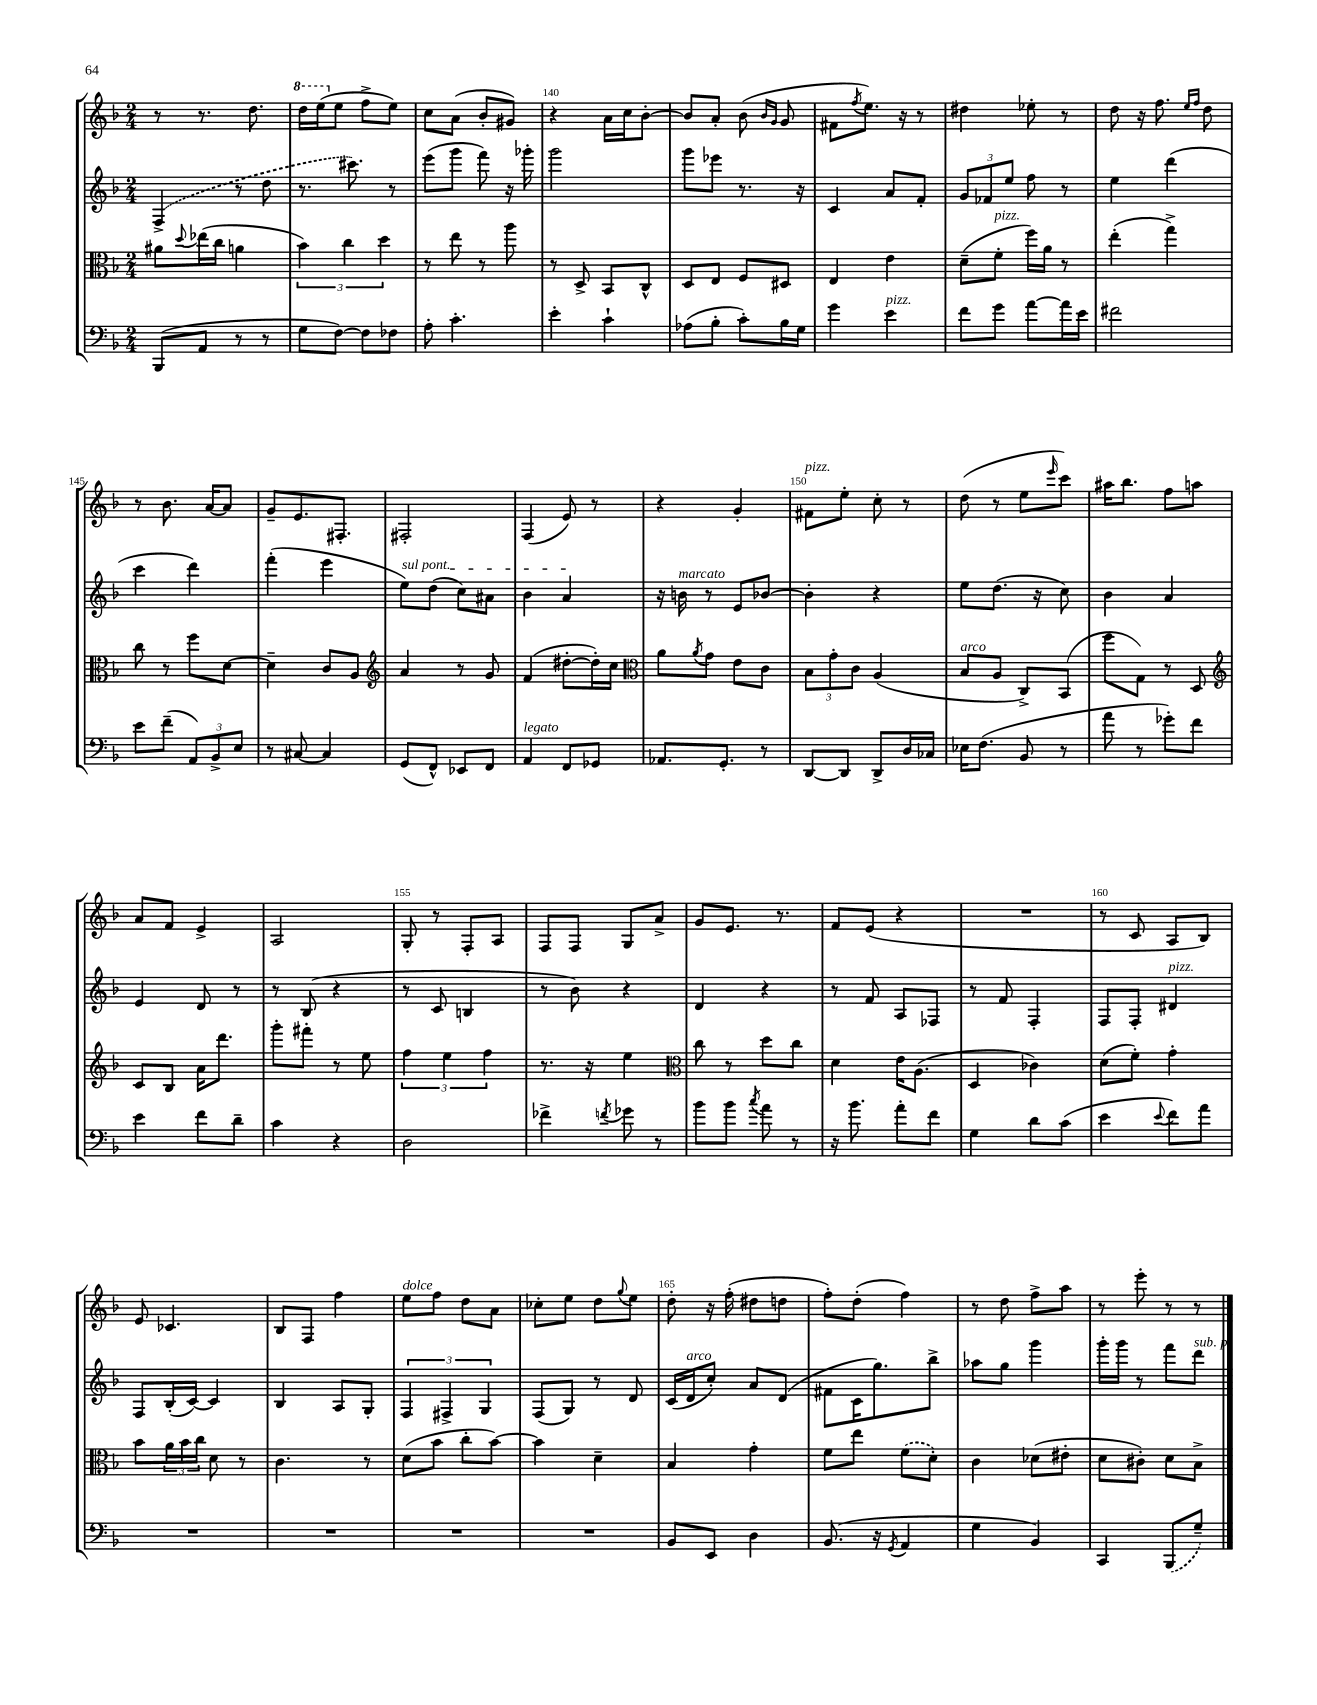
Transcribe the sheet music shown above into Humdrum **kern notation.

**kern	**kern	**kern	**kern
*staff4	*staff3	*staff2	*staff1
*clefF4	*clefC3	*clefG2	*clefG2
*k[b-]	*k[b-]	*k[b-]	*k[b-]
*M2/4	*M2/4	*M2/4	*M2/4
(8BBB-/L	8a#\L	(4F^/	8r
.	8qqdd/	.	.
8AA/J	(16ee-\L	.	8.r
.	16cc\JJ	.	.
8r	4a\	8r	.
.	.	.	8.dd\
8r	.	8dd\	.
=	=	=	=
8G\L	6b-\)	8.r	16ddd\LL
.	.	.	(16eee\J
[8F\J)	.	.	8ee\J
.	6cc\	.	.
.	.	8.ccc#\)	.
8F\]L	.	.	8ff^\L
.	6dd\	.	.
8F-\J	.	8r	8ee\J)
=	=	=	=
8A'\	8r	(8eee\L	8cc\L
4.c'\	8ee\	8ggg\J	(8a\J
.	8r	8fff\)	8b-'/L
.	8aa\	16r	8g#/J)
.	.	16ggg-'\	.
=	=	=	=
4e'\	8r	2ggg\	4r
.	8D^/	.	.
4c`\	8BB-/L	.	16a\LL
.	.	.	16cc\J
.	8C^^/J	.	[8b-'\J
=	=	=	=
(8A-\L	8D/L	8ggg\L	8b-/]L
8B-'\J	8E/J	8eee-\J	8a'/J
8c'\L)	8F/L	8.r	(8b-\
.	.	.	16qqb-/LL
.	.	.	16qqg/JJ
16B-\L	8D#/J	.	8g/
16G\JJ	.	16r	.
=	=	=	=
4g\	4E/	4c/	8f#\L
.	.	.	8qff/
.	.	.	8.ee\J)
4e\	4e\	8a/L	.
.	.	.	16r
.	.	8f'/J	8r
=	=	=	=
8f\L	(8d~\L	12g/L	4dd#\
.	.	12f-/	.
8g\J	8f'\J	.	.
.	.	12ee/J	.
[8a\L	16ff\LL)	8ff\	8ee-'\
.	16a\JJ	.	.
16a\]L	8r	8r	8r
16e\JJ	.	.	.
=	=	=	=
2f#\	(4ee'\	4ee\	8dd\
.	.	.	16r
.	.	.	8.ff\
.	4gg^\)	(4ddd\	.
.	.	.	16qqee/LL
.	.	.	16qqff/JJ
.	.	.	8dd\
=	=	=	=
8e\L	8cc\	4ccc\	8r
(8f~\J	8r	.	8.b-\
12AA/L)	8ff\L	4ddd\)	.
.	.	.	[16a/LK
12BB-^/	.	.	.
.	[8d\J	.	8a/]J
12E/J	.	.	.
=	=	=	=
8r	4d~\]	(4fff'\	8g~/L
[8C#/	.	.	8.e/
4C#/]	8c/L	4eee\	.
.	.	.	8.F#'/J
.	8A/J	.	.
=	=	=	=
*	*clefG2	*	*
(8GG/L	4a/	8ee\L)	2F#'/
8FF^^/J)	.	(8dd\J	.
8EE-/L	8r	8cc\L)	.
8FF/J	8g/	8a#\J	.
=	=	=	=
4AA/	(4f/	4b-\	(4F/
8FF/L	[8dd#'\L	4a/	8e/)
8GG-/J	16dd#'\]L)	.	8r
.	16cc\JJ	.	.
=	=	=	=
*	*clefC3	*	*
8.AA-/L	8a\L	16r	4r
.	.	16b\	.
.	8qa/	.	.
.	8g\J	8r	.
8.GG'/J	.	.	.
.	8e\L	8e/L	4g'/
8r	8c\J	[8b-/J	.
=	=	=	=
[8DD/L	12B-\L	4b-'\]	8f#\L
.	12g'\	.	.
8DD/]J	.	.	8ee'\J
.	12c\J	.	.
8DD^/L	(4A/	4r	8cc'\
16D/L	.	.	8r
16C-/JJ	.	.	.
=	=	=	=
16E-\LK	8B-/L	8ee\L	(8dd\
(8.F\J	.	.	.
.	8A/J	(8.dd\J	8r
8BB-/	8C^/L)	.	8ee\L
.	.	16r	.
.	.	.	16qqeee/
8r	(8BB-/J	8cc\)	8ccc\J)
=	=	=	=
8a\	8ff\L	4b-\	16aa#\LK
.	.	.	8.bb-\J
8r	8G\J)	.	.
8g-'\L)	8r	4a/	8ff\L
8f\J	8D/	.	8aa\J
=	=	=	=
*	*clefG2	*	*
4e\	8c/L	4e/	8a/L
.	8B-/J	.	8f/J
8f\L	16a\LK	8d/	4e^/
.	8.ddd\J	.	.
8d~\J	.	8r	.
=	=	=	=
4c\	8ggg'\L	8r	2A/
.	8fff#'\J	(8B-/	.
4r	8r	4r	.
.	8ee\	.	.
=	=	=	=
2D\	6ff\	8r	8G'/
.	.	8c/	8r
.	6ee\	.	.
.	.	4B/	8F'/L
.	6ff\	.	.
.	.	.	8A/J
=	=	=	=
4f-^\	8.r	8r	8F/L
.	.	8b-\)	8F/J
.	16r	.	.
8qf/	.	.	.
8g-\	4ee\	4r	8G/L
8r	.	.	8a^/J
=	=	=	=
*	*clefC3	*	*
8b-\L	8cc\	4d/	8g/L
8b-\J	8r	.	8.e/J
8qcc/	.	.	.
8a\	8dd\L	4r	.
.	.	.	8.r
8r	8cc\J	.	.
=	=	=	=
16r	4d\	8r	8f/L
8.b-\	.	.	.
.	.	8f/	(8e/J
8a'\L	16e\LK	8A/L	4r
.	(8.A\J	.	.
8f\J	.	8F-/J	.
=	=	=	=
4G\	4D/	8r	2r
.	.	8f/	.
8d\L	4c-\)	4F'/	.
(8c\J	.	.	.
=	=	=	=
4e\	(8d\L	8F/L	8r
.	8f'\J)	8F'/J	8c/
8qqe/	.	.	.
8f\L)	4g'\	4d#/	8A/L
8a\J	.	.	8B-/J)
=	=	=	=
2r	8b-\L	8F/L	8e/
.	24a\L	(16B-'/L	4.c-/
.	24b-\	.	.
.	.	[16c/JJ)	.
.	24cc\JJ	.	.
.	8d\	4c/]	.
.	8r	.	.
=	=	=	=
2r	4.c\	4B-/	8B-/L
.	.	.	8F/J
.	.	8A/L	4ff\
.	8r	8G'/J	.
=	=	=	=
2r	(8d\L	6F/	8ee\L
.	8b-\J	.	8ff\J
.	.	6F#^/	.
.	8cc'\L	.	8dd\L
.	.	6G/	.
.	[8b-\J)	.	8a\J
=	=	=	=
2r	4b-\]	(8F/L	8cc-'\L
.	.	8G/J)	8ee\J
.	4d~\	8r	8dd\L
.	.	.	8qqgg/
.	.	8d/	8ee\J
=	=	=	=
8BB-/L	4B-/	(16c/LL	8dd'\
.	.	16d/J	.
8EE/J	.	8cc'/J)	16r
.	.	.	(16ff'\
4D\	4g'\	8a/L	8dd#\L
.	.	(8d/J	8dd\J
=	=	=	=
(8.BB-/	8f\L	8f#\L	8ff'\L)
.	8ee\J	16c\K	(8dd'\J
16r	.	8.gg\)	.
8qGG/	.	.	.
4AA/	(8f\L	.	4ff\)
.	8d'\J)	8bb-^\J	.
=	=	=	=
4G\	4c\	8aa-\L	8r
.	.	8gg\J	8dd\
4BB-/)	(8d-\L	4ggg\	8ff^\L
.	8e#'\J	.	8aa\J
=	=	=	=
4CC/	8d\L	16ggg'\LL	8r
.	.	16ggg\JJ	.
.	8c#'\J)	8r	8eee'\
(8BBB-/L	8d\L	8fff\L	8r
8G~/J)	8B-^\J	8ddd\J	8r
==	==	==	==
*-	*-	*-	*-
